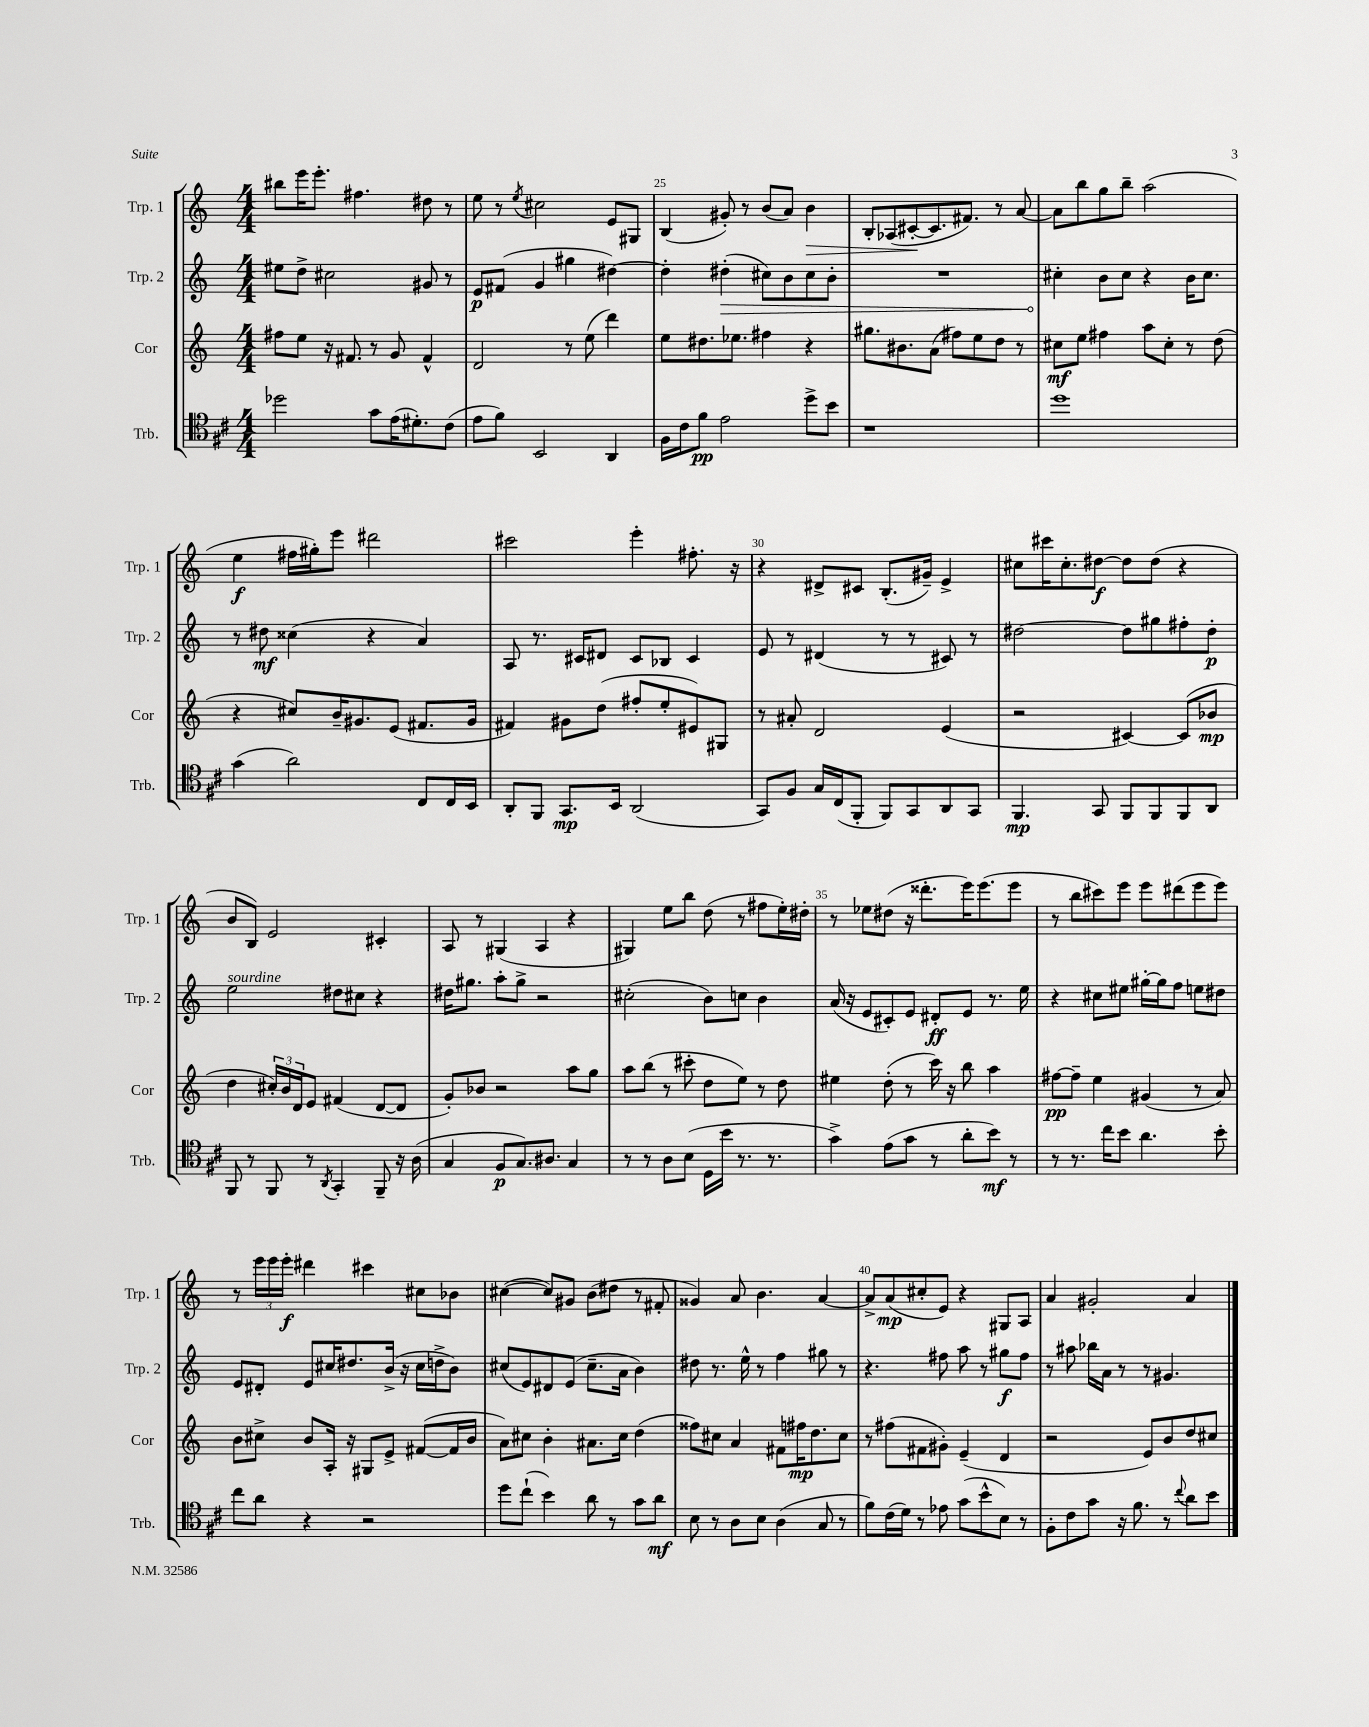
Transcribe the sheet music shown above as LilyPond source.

<<
\new StaffGroup <<
\new Staff = "s0" \with { instrumentName = "Trp. 1" shortInstrumentName = "Trp. 1" } {
    \clef treble \key c \major \numericTimeSignature \time 4/4
    bis''8 e'''16 e'''8.-. fis''4. dis''8 r8 |
    e''8 r8 \acciaccatura { e''8 } cis''2 e'8 gis8 |
    b4( gis'8-.) r8 b'8( a'8) b'4\> |
    b8-. aes8( cis'8~-.\! cis'8. fis'8.) r8 a'8~ |
    a'8 b''8 g''8 b''8-- a''2( |
    e''4\f fis''16 gis''16-.) e'''8 dis'''2 |
    cis'''2 e'''4-. fis''8.-. r16 |
    r4 dis'8-> cis'8 b8.-.( gis'16--) e'4-> |
    cis''8 cis'''16 cis''8.-. dis''8~\f dis''8 dis''8( r4 |
    b'8 b8) e'2 cis'4-. |
    a8 r8 gis4( a4 r4 |
    gis4) e''8 b''8 d''8( r8 fis''8 e''16-.) dis''16-. |
    r8 ees''8 dis''8( r16 disis'''8.-. e'''16) e'''8.( e'''8 |
    r8 b''8 cis'''8) e'''8 e'''8 dis'''8( e'''8 e'''8) |
    r8 \tuplet 3/2 { e'''16 e'''16 e'''16-.\f } dis'''4 cis'''4 cis''8 bes'8 |
    cis''4~( cis''8) gis'8 b'8( dis''8 r8 fis'8-. |
    gisis'4) a'8 b'4. a'4~ |
    a'8-> a'8\mp( cis''8-. e'8) r4 gis8 a8 |
    a'4 gis'2-. a'4 \bar "|." |
}
\new Staff = "s1" \with { instrumentName = "Trp. 2" shortInstrumentName = "Trp. 2" } {
    \clef treble \key c \major \numericTimeSignature \time 4/4
    eis''8 d''8-> cis''2 gis'8 r8 |
    e'8\p fis'8( g'4 gis''4 dis''4~) |
    dis''4-. \once \override Hairpin.circled-tip = ##t dis''4-.\>( cis''8) b'8 cis''8 b'8-. |
    R1 |
    cis''4-.\! b'8 cis''8 r4 b'16 cis''8. |
    r8 dis''8\mf cisis''4( r4 a'4) |
    a8 r8. cis'16 dis'8 cis'8 bes8 cis'4 |
    e'8 r8 dis'4( r8 r8 cis'8) r8 |
    dis''2~ dis''8 gis''8 fis''8-. dis''8-.\p |
    e''2^\markup { \italic "sourdine" } dis''8 cis''8 r4 |
    dis''16 gis''8. a''8-. gis''8-> r2 |
    cis''2-.( b'8) c''8 b'4 |
    a'16( r16 e'8 cis'8-.) e'8 dis'8-.\ff e'8 r8. e''16 |
    r4 cis''8 eis''8 gis''16~-. gis''16 f''8 e''8 dis''8 |
    e'8 dis'8-. e'8 cis''16 dis''8. b'16->( r16 cis''16 d''16-> b'8) |
    cis''8( e'8) dis'8 e'8( cis''8.-- a'16 b'4) |
    dis''8 r8. e''16-^ r8 f''4 gis''8 r8 |
    r4. fis''8 a''8 r8 gis''8\f fis''8 |
    r8 ais''8 bes''16 a'16 r8 r8 gis'4. \bar "|." |
}
\new Staff = "s2" \with { instrumentName = "Cor" shortInstrumentName = "Cor" } {
    \clef treble \key c \major \numericTimeSignature \time 4/4
    fis''8 e''8 r16 fis'8. r8 g'8 fis'4-^ |
    d'2 r8 e''8( d'''4) |
    e''8 dis''8. ees''8. fis''4 r4 |
    gis''8. bis'8. a'8( fis''8) e''8 d''8 r8 |
    cis''8\mf e''8 fis''4 a''8 cis''8-. r8 d''8( |
    r4 cis''8) b'16-- gis'8. e'8( fis'8. gis'16 |
    fis'4) gis'8 d''8( fis''8-. e''8-. eis'8) gis8 |
    r8 ais'8-. d'2 e'4( |
    r2 cis'4~) cis'8( bes'8\mp |
    d''4 \tuplet 3/2 { cis''16-.) b'16 d'16 } e'8 fis'4( d'8~ d'8 |
    g'8-.) bes'8 r2 a''8 g''8 |
    a''8 b''8( r8 cis'''8-. d''8 e''8) r8 d''8 |
    eis''4 d''8-.( r8 c'''16) r16 b''8 a''4 |
    fis''8~\pp fis''8-- e''4 gis'4( r8 a'8) |
    b'8 cis''8-> b'8 a16-. r16 gis8 e'8-> fis'8~( fis'16 b'16 |
    a'8) cis''8 b'4-. ais'8. cis''16 d''4( |
    fisis''8) cis''8 a'4 fis'8 fis''16\mp d''8. cis''8 |
    r8 fis''8( fis'8 gis'8-.) e'4--( d'4 |
    r2 e'8) b'8 d''8 cis''8 \bar "|." |
}
\new Staff = "s3" \with { instrumentName = "Trb." shortInstrumentName = "Trb." } {
    \clef tenor \key d \major \numericTimeSignature \time 4/4
    des''2 g'8 e'16( dis'8.-.) cis'8( |
    e'8 fis'8) b,2 a,4 |
    fis16 cis'16 fis'8\pp e'2 d''8-> b'8 |
    r1 |
    d''1 |
    g'4( a'2) cis8 cis16 b,16 |
    a,8-. fis,8 g,8.\mp b,16 a,2( |
    g,8) fis8 g16 cis16( fis,8-. fis,8) g,8 a,8 g,8 |
    fis,4.\mp g,8 fis,8 fis,8 fis,8 a,8 |
    fis,8 r8 fis,8 r8 \acciaccatura { a,8 } g,4-. fis,8-- r16 a16( |
    g4 fis8\p g8.) ais8. g4 |
    r8 r8 a8 b8( d16 b'16 r8. r8. |
    g'4->) e'8( g'8 r8 a'8-. b'8\mf) r8 |
    r8 r8. cis''16 b'8 a'4. b'8-. |
    cis''8 a'8 r4 r2 |
    d''8 cis''8-!( b'4) a'8 r8 g'8 a'8\mf |
    b8 r8 a8 b8 a4( g8 r8 |
    fis'8) cis'16( d'16) r8 ees'8 g'8( b'8-^ b8) r8 |
    fis8-. cis'8 g'8 r16 fis'8. r8 \appoggiatura { cis''8 } a'8 b'8 \bar "|." |
}
>>
>>
\layout { \context { \Score currentBarNumber = #23 \override BarNumber.break-visibility = ##(#f #t #t) barNumberVisibility = #(every-nth-bar-number-visible 5) } }
